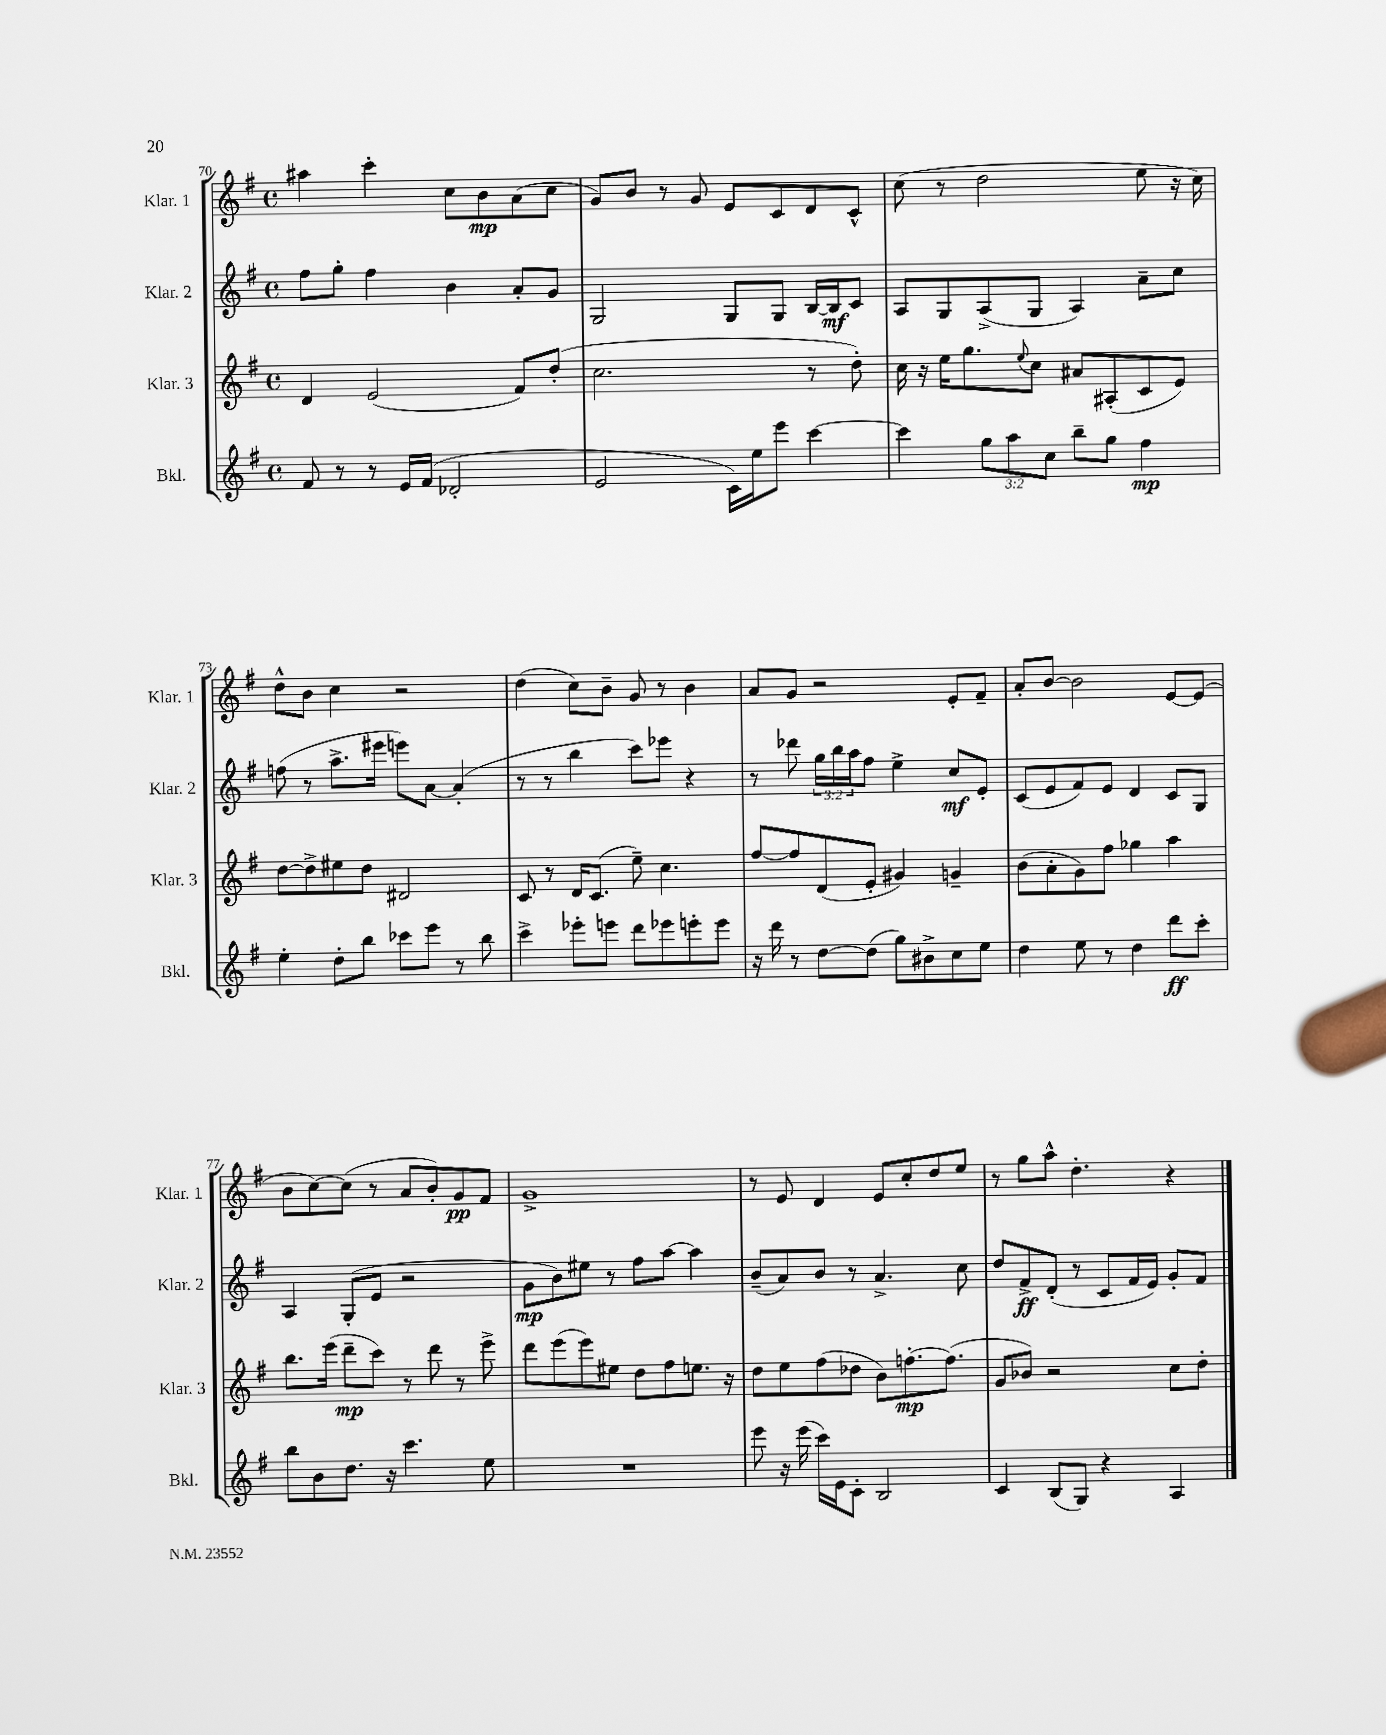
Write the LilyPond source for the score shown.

<<
\new StaffGroup <<
\new Staff = "s0" \with { instrumentName = "Klar. 1" shortInstrumentName = "Klar. 1" } {
    \clef treble \key g \major \defaultTimeSignature \time 4/4
    ais''4 c'''4-. c''8 b'8\mp a'8( c''8 |
    g'8) b'8 r8 g'8 e'8 c'8 d'8 c'8-^ |
    c''8( r8 d''2 e''8 r16 c''16) |
    d''8-^ b'8 c''4 r2 |
    d''4( c''8) b'8-- g'8 r8 b'4 |
    a'8 g'8 r2 e'8-. fis'8-- |
    a'8-. b'8~ b'2 e'8~ e'8( |
    b'8 c''8~) c''8( r8 a'8 b'8-.) g'8\pp fis'8 |
    g'1-> |
    r8 e'8 d'4 e'8 c''8-. d''8 e''8 |
    r8 g''8 a''8-^ d''4.-. r4 \bar "|." |
}
\new Staff = "s1" \with { instrumentName = "Klar. 2" shortInstrumentName = "Klar. 2" } {
    \clef treble \key g \major \defaultTimeSignature \time 4/4 \override Staff.TupletNumber.text = #tuplet-number::calc-fraction-text
    fis''8 g''8-. fis''4 b'4 a'8-. g'8 |
    g2 g8 g8 b16~ b16\mf c'8 |
    a8 g8 a8->( g8 a4) a'8-- c''8 |
    f''8( r8 a''8.-> eis'''16 e'''8) a'8~ a'4-.( |
    r8 r8 b''4 c'''8) ees'''8 r4 |
    r8 des'''8 \tuplet 3/2 { g''16 b''16 a''16 } fis''8 e''4-> c''8\mf e'8-. |
    c'8( e'8 fis'8) e'8 d'4 c'8 g8 |
    a4 g8-.( e'8 r2 |
    g'8\mp b'8) eis''8 r8 fis''8 a''8~ a''4 |
    b'8--( a'8) b'8 r8 a'4.-> c''8 |
    d''8 fis'8->\ff d'8-.( r8 c'8 fis'16 e'16) g'8-. fis'8 \bar "|." |
}
\new Staff = "s2" \with { instrumentName = "Klar. 3" shortInstrumentName = "Klar. 3" } {
    \clef treble \key g \major \defaultTimeSignature \time 4/4
    d'4 e'2( fis'8) d''8-.( |
    c''2. r8 d''8-.) |
    c''16 r16 e''16 g''8. \appoggiatura { e''8 } c''8 ais'8 ais8-.( c'8 e'8) |
    d''8~ d''8-> eis''8 d''8 dis'2 |
    c'8 r8 d'16 c'8.( e''8--) c''4. |
    fis''8~ fis''8 d'8( e'8-. gis'4) g'4-- |
    b'8( a'8-. g'8) fis''8 ges''4 a''4 |
    b''8. e'''16( d'''8--\mp c'''8) r8 d'''8 r8 e'''8-> |
    d'''8 e'''8( e'''8) eis''8 d''8 fis''8 e''8. r16 |
    d''8 e''8 fis''8( des''8 b'8) f''8.~-.\mp f''8.( |
    g'8 bes'8) r2 c''8 d''8-. \bar "|." |
}
\new Staff = "s3" \with { instrumentName = "Bkl." shortInstrumentName = "Bkl." } {
    \clef treble \key g \major \defaultTimeSignature \time 4/4 \override Staff.TupletNumber.text = #tuplet-number::calc-fraction-text
    fis'8 r8 r8 e'16 fis'16( des'2-. |
    e'2 c'16) e''16 e'''8 c'''4~ |
    c'''4 \tuplet 3/2 { g''8 a''8 c''8 } b''8-- g''8 fis''4\mp |
    e''4-. d''8-. b''8 ces'''8 e'''8 r8 b''8 |
    c'''4-> ees'''8-. e'''8 d'''8 ees'''8 e'''8-. e'''8 |
    r16 d'''16 r8 d''8~ d''8( g''8) bis'8-> c''8 e''8 |
    d''4 e''8 r8 d''4 d'''8\ff c'''8-. |
    b''8 b'8 d''8. r16 c'''4. e''8 |
    R1 |
    e'''8 r16 e'''16( c'''16) e'16 c'8-. b2 |
    c'4 b8( g8) r4 a4 \bar "|." |
}
>>
>>
\layout { \context { \Score currentBarNumber = #70 } }
